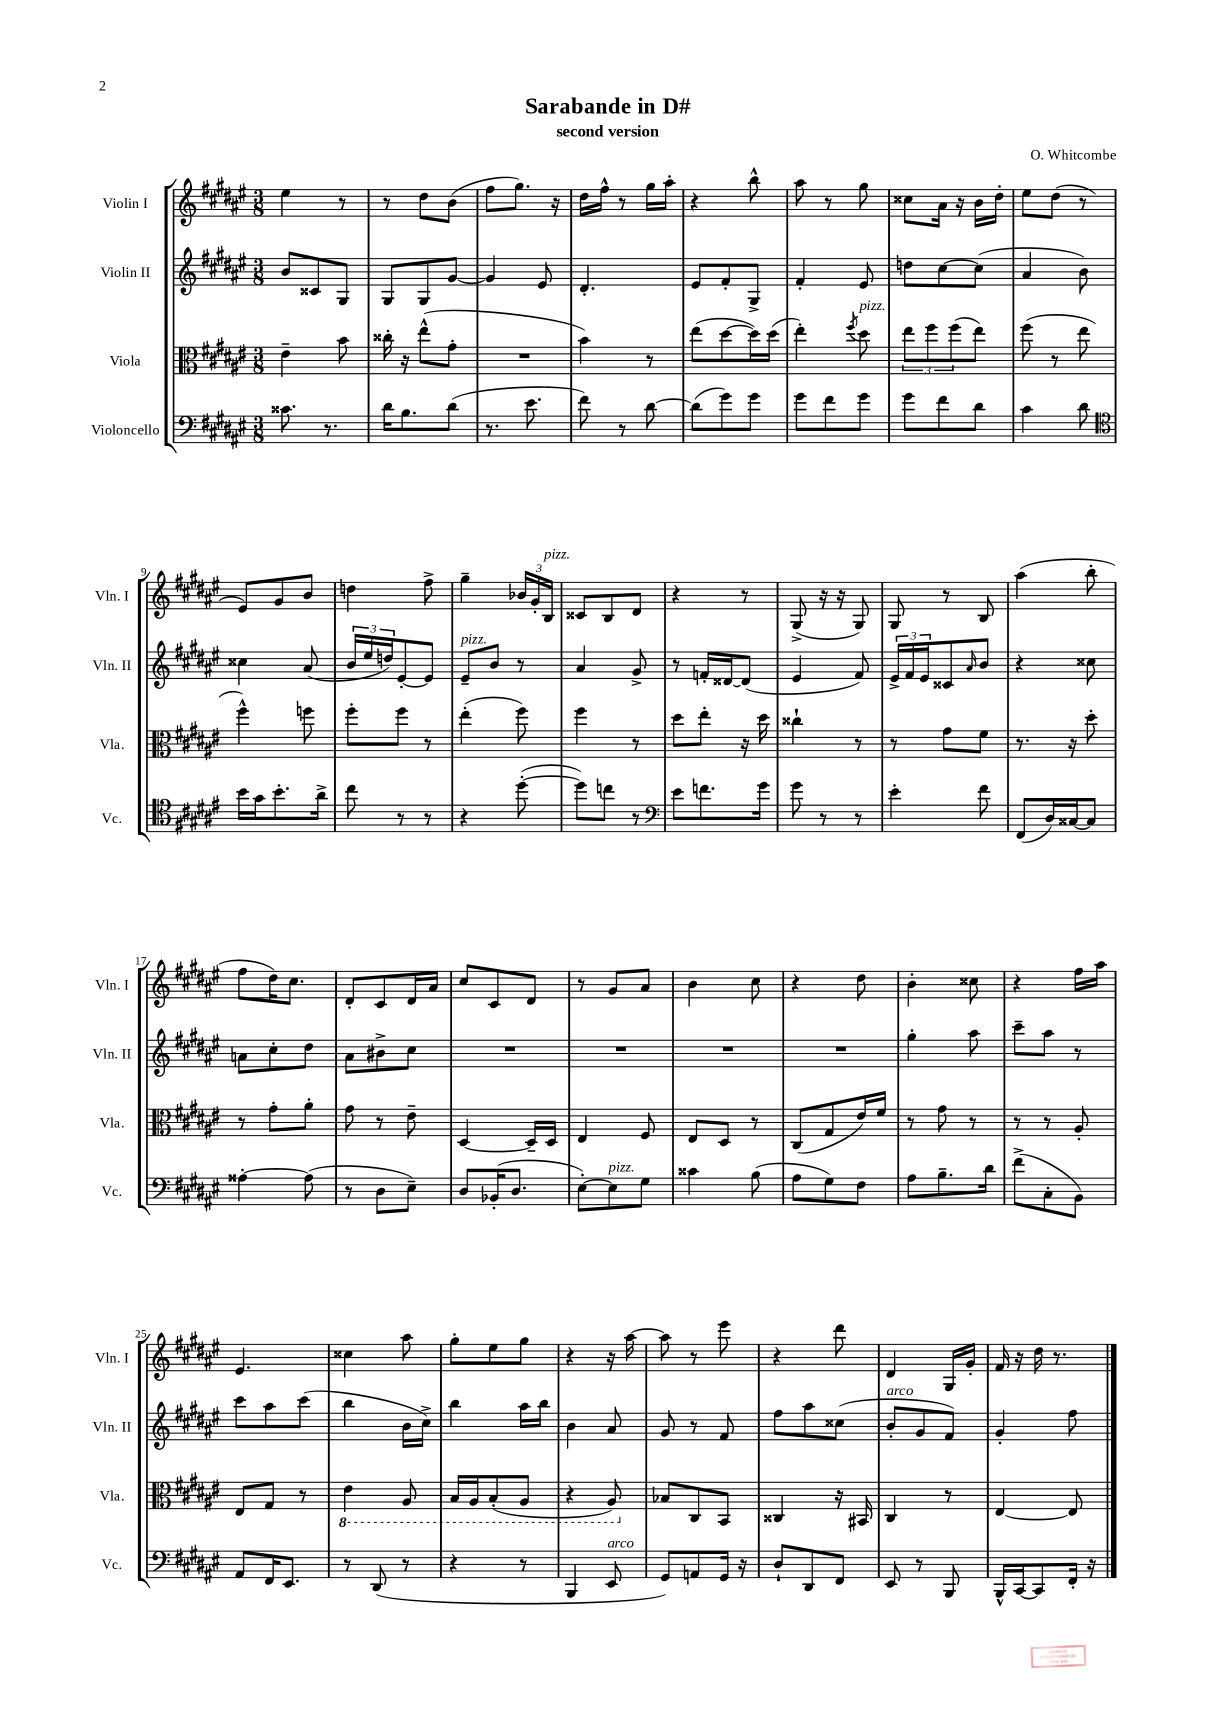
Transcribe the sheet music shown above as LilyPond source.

\header { title = "Sarabande in D#" composer = "O. Whitcombe" subtitle = "second version" }
<<
\new StaffGroup <<
\new Staff = "s0" \with { instrumentName = "Violin I" shortInstrumentName = "Vln. I" } {
    \clef treble \key fis \major \numericTimeSignature \time 3/8
    eis''4 r8 |
    r8 dis''8 b'8( |
    fis''8 gis''8.) r16 |
    dis''16 fis''16-^ r8 gis''16 ais''16-. |
    r4 b''8-^ |
    ais''8 r8 gis''8 |
    cisis''8 ais'16 r16 b'16 dis''16-. |
    eis''8 dis''8( r8 |
    eis'8) gis'8 b'8 |
    d''4 fis''8-> |
    gis''4-- \tuplet 3/2 { bes'16 gis'16-. b16^\markup { \italic "pizz." } } |
    cisis'8 b8 dis'8 |
    r4 r8 |
    gis8->( r16 r16 gis8) |
    gis8 r8 b8 |
    ais''4( b''8-. |
    fis''8 dis''16) cis''8. |
    dis'8-. cis'8 dis'16 ais'16 |
    cis''8 cis'8 dis'8 |
    r8 gis'8 ais'8 |
    b'4 cis''8 |
    r4 dis''8 |
    b'4-. cisis''8 |
    r4 fis''16 ais''16 |
    eis'4. |
    cisis''4 ais''8 |
    gis''8-. eis''8 gis''8 |
    r4 r16 ais''16~ |
    ais''8 r8 eis'''8 |
    r4 dis'''8 |
    dis'4 gis16 gis'16-. |
    fis'16 r16 dis''16 r8. \bar "|." |
}
\new Staff = "s1" \with { instrumentName = "Violin II" shortInstrumentName = "Vln. II" } {
    \clef treble \key fis \major \numericTimeSignature \time 3/8
    b'8 cisis'8 gis8 |
    gis8 gis8 gis'8~ |
    gis'4 eis'8 |
    dis'4.-. |
    eis'8 fis'8-. gis8-> |
    fis'4-. eis'8 |
    d''8 cis''8~ cis''8( |
    ais'4 b'8) |
    cisis''4 ais'8( |
    \tuplet 3/2 { b'16 eis''16 d''16) } eis'8~-. eis'8 |
    eis'8--^\markup { \italic "pizz." } b'8 r8 |
    ais'4 gis'8-> |
    r8 f'16-. disis'16~ disis'8( |
    eis'4 fis'8) |
    \tuplet 3/2 { eis'16-> fis'16 eis'16 } cisis'8 \grace { ais'16 } b'8 |
    r4 cisis''8 |
    a'8 cis''8-. dis''8 |
    ais'8 bis'8-> cis''8 |
    R4. |
    R4. |
    R4. |
    R4. |
    gis''4-. ais''8 |
    cis'''8-- ais''8 r8 |
    cis'''8 ais''8 cis'''8( |
    b''4 b'16 cis''16->) |
    b''4 ais''16 b''16 |
    b'4 ais'8 |
    gis'8 r8 fis'8 |
    fis''8 ais''8 cisis''8( |
    b'8-.^\markup { \italic "arco" } gis'8 fis'8) |
    gis'4-. fis''8 \bar "|." |
}
\new Staff = "s2" \with { instrumentName = "Viola" shortInstrumentName = "Vla." } {
    \clef alto \key fis \major \numericTimeSignature \time 3/8
    eis'4-- b'8 |
    cisis''16-. r16 eis''8-^( gis'8-. |
    R4. |
    b'4) r8 |
    eis''8( dis''8~ dis''16) dis''16( |
    eis''4-.) \acciaccatura { fis''8 } dis''8^\markup { \italic "pizz." } |
    \tuplet 3/2 { eis''8 fis''8 fis''8( } eis''8) |
    fis''8( r8 eis''8 |
    fis''4-^) f''8 |
    fis''8-. fis''8 r8 |
    eis''4-.( fis''8) |
    fis''4 r8 |
    dis''8 eis''8-. r16 dis''16 |
    cisis''4-! r8 |
    r8 gis'8 fis'8 |
    r8. r16 dis''8-. |
    r8 gis'8-. ais'8-. |
    gis'8 r8 eis'8-- |
    dis4~ dis16-- dis16 |
    eis4 fis8 |
    eis8 dis8 r8 |
    cis8( gis8 eis'16) fis'16 |
    r8 gis'8 r8 |
    r8 r8 ais8-. |
    eis8 gis8 r8 |
    \ottava #-1 eis4 ais,8 |
    b,16 ais,16 b,8-.( ais,8 |
    r4 ais,8) \ottava #0 |
    bes8 cis8 b,8 |
    cisis4 r16 bis,16 |
    cis4 r8 |
    eis4~ eis8 \bar "|." |
}
\new Staff = "s3" \with { instrumentName = "Violoncello" shortInstrumentName = "Vc." } {
    \clef bass \key fis \major \numericTimeSignature \time 3/8
    cisis'8. r8. |
    dis'16 b8. dis'8( |
    r8. eis'8. |
    fis'8) r8 dis'8~ |
    dis'8( gis'8) gis'8 |
    gis'8 fis'8 gis'8 |
    gis'8 fis'8 dis'8 |
    cis'4 dis'8 |
    \clef tenor b'16 gis'16 b'8.-. ais'16-> |
    cis''8 r8 r8 |
    r4 dis''8~-.( |
    dis''8) c''8 r8 |
    \clef bass eis'8 f'8. gis'16 |
    gis'8 r8 r8 |
    eis'4-. fis'8 |
    fis,8( dis16) cisis16~ cisis8 |
    aisis4~-. aisis8( |
    r8 dis8 eis8--) |
    dis8 bes,16-.( dis8. |
    eis8~-.) eis8^\markup { \italic "pizz." } gis8 |
    cisis'4 b8( |
    ais8 gis8) fis8 |
    ais8 b8.-- dis'16 |
    fis'8->( cis8-. b,8) |
    ais,8 fis,16 eis,8. |
    r8 dis,8( r8 |
    r4 r8 |
    b,,4 eis,8^\markup { \italic "arco" } |
    gis,8) a,8 gis,16 r16 |
    dis8-! dis,8 fis,8 |
    eis,8 r8 b,,8 |
    b,,16-^ cis,16~ cis,8 fis,16-. r16 \bar "|." |
}
>>
>>
